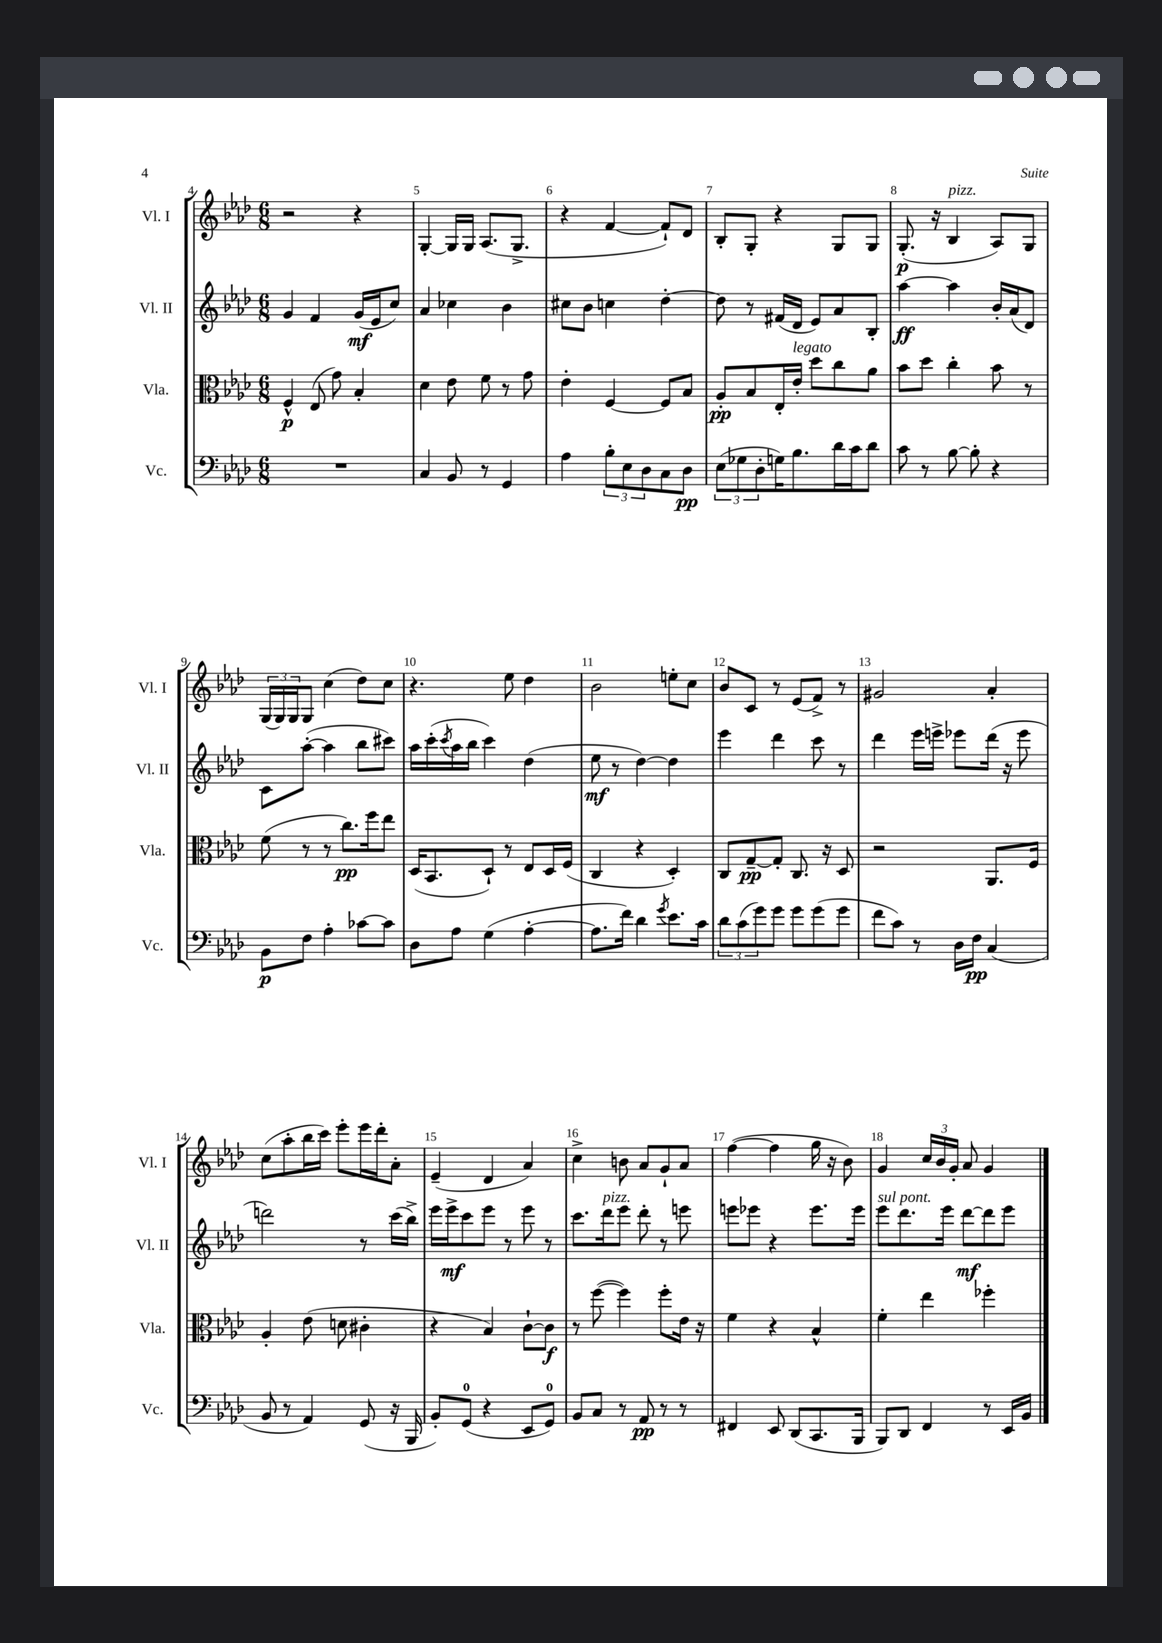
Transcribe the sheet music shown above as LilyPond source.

<<
\new StaffGroup <<
\new Staff = "s0" \with { instrumentName = "Vl. I" shortInstrumentName = "Vl. I" } {
    \clef treble \key aes \major \numericTimeSignature \time 6/8
    r2 r4 |
    g4~-. g16 g16 aes8.( g8.-> |
    r4 f'4~ f'8-!) des'8 |
    bes8-. g8-. r4 g8 g8 |
    g8.-.\p( r16 bes4^\markup { \italic "pizz." } aes8) g8 |
    \tuplet 3/2 { g16( g16) g16 } g8 c''4( des''8) c''8 |
    r4. ees''8 des''4 |
    bes'2 e''8-. c''8 |
    bes'8 c'8 r8 ees'8( f'8->) r8 |
    gis'2 aes'4-. |
    c''8( aes''8-. bes''16 c'''16) ees'''8-. ees'''16 des'''16-. aes'8-. |
    ees'4--( des'4 aes'4) |
    c''4-> b'8 aes'8 g'8-! aes'8 |
    f''4~( f''4 g''16 r16 bes'8) |
    g'4 \tuplet 3/2 { c''16 bes'16 g'16-. } aes'8 g'4 \bar "|." |
}
\new Staff = "s1" \with { instrumentName = "Vl. II" shortInstrumentName = "Vl. II" } {
    \clef treble \key aes \major \numericTimeSignature \time 6/8
    g'4 f'4 g'16\mf( ees'16 c''8) |
    aes'4 ces''4 bes'4 |
    cis''8 bes'8 c''4 des''4~-. |
    des''8 r8 fis'16( des'16 ees'8) aes'8 bes8-. |
    aes''4~\ff aes''4 bes'16-. aes'16( des'8) |
    c'8 aes''8~-.( aes''4 bes''8 cis'''8) |
    aes''16 c'''16-.( \acciaccatura { c'''8 } aes''16 bes''16 c'''4) des''4( |
    ees''8\mf r8 des''4~) des''4 |
    ees'''4 des'''4 c'''8 r8 |
    des'''4 ees'''16 e'''16-> ees'''8 des'''16( r16 ees'''8 |
    d'''2) r8 c'''16( bes''16->) |
    ees'''16 ees'''16->\mf c'''8 ees'''8 r8 ees'''8 r8 |
    c'''8. des'''16^\markup { \italic "pizz." } ees'''8 des'''8-. r8 e'''8 |
    e'''8 ees'''8 r4 ees'''8. ees'''16 |
    ees'''8^\markup { \italic "sul pont." } des'''8. ees'''16 des'''8~\mf des'''8 ees'''8 \bar "|." |
}
\new Staff = "s2" \with { instrumentName = "Vla." shortInstrumentName = "Vla." } {
    \clef alto \key aes \major \numericTimeSignature \time 6/8
    f4-^\p ees8( g'8) bes4-. |
    des'4 ees'8 f'8 r8 g'8 |
    ees'4-. f4~ f8 bes8 |
    aes8-.\pp bes8 ees16-. ees'16-.^\markup { \italic "legato" } des''8 c''8 aes'8 |
    bes'8 des''8 c''4-. bes'8 r8 |
    f'8( r8 r8 c''8.\pp) f''16 ees''8 |
    des16( bes,8. des8-!) r8 ees8 des16 f16( |
    c4 r4 des4-.) |
    c8 g8~--\pp g8-. c8. r16 des8 |
    r2 aes,8. f16 |
    aes4-. ees'8( d'8 cis'4-. |
    r4 bes4) c'8~-! c'8\f |
    r8 f''8~( f''4) f''8-. ees'16 r16 |
    f'4 r4 bes4-^ |
    f'4-. ees''4 fes''4-. \bar "|." |
}
\new Staff = "s3" \with { instrumentName = "Vc." shortInstrumentName = "Vc." } {
    \clef bass \key aes \major \numericTimeSignature \time 6/8
    R2. |
    c4 bes,8 r8 g,4 |
    aes4 \tuplet 3/2 { bes8-. ees8 des8 } c8 des8\pp |
    \tuplet 3/2 { ees8( ges8 des8-. } g16) bes8. des'16 c'16 des'8 |
    c'8 r8 bes8~ bes8-. r4 |
    bes,8\p f8 aes4-. ces'8~ ces'8 |
    des8 aes8 g4( aes4~-. |
    aes8. f'16) des'4 \acciaccatura { g'8 } ees'8. c'16 |
    \tuplet 3/2 { des'8 c'8( g'8) } g'8 g'8 g'8( g'8 |
    f'8 c'8) r8 des16 f16\pp c4( |
    bes,8 r8 aes,4) g,8( r16 bes,,16 |
    bes,8-.) g,8-0( r4 ees,8 g,8-0) |
    bes,8 c8 r8 aes,8\pp r8 r8 |
    fis,4 ees,8 des,8( c,8. bes,,16 |
    bes,,8) des,8 f,4 r8 ees,16 bes,16 \bar "|." |
}
>>
>>
\layout { \context { \Score currentBarNumber = #4 \override BarNumber.break-visibility = ##(#f #t #t) barNumberVisibility = #all-bar-numbers-visible } }
